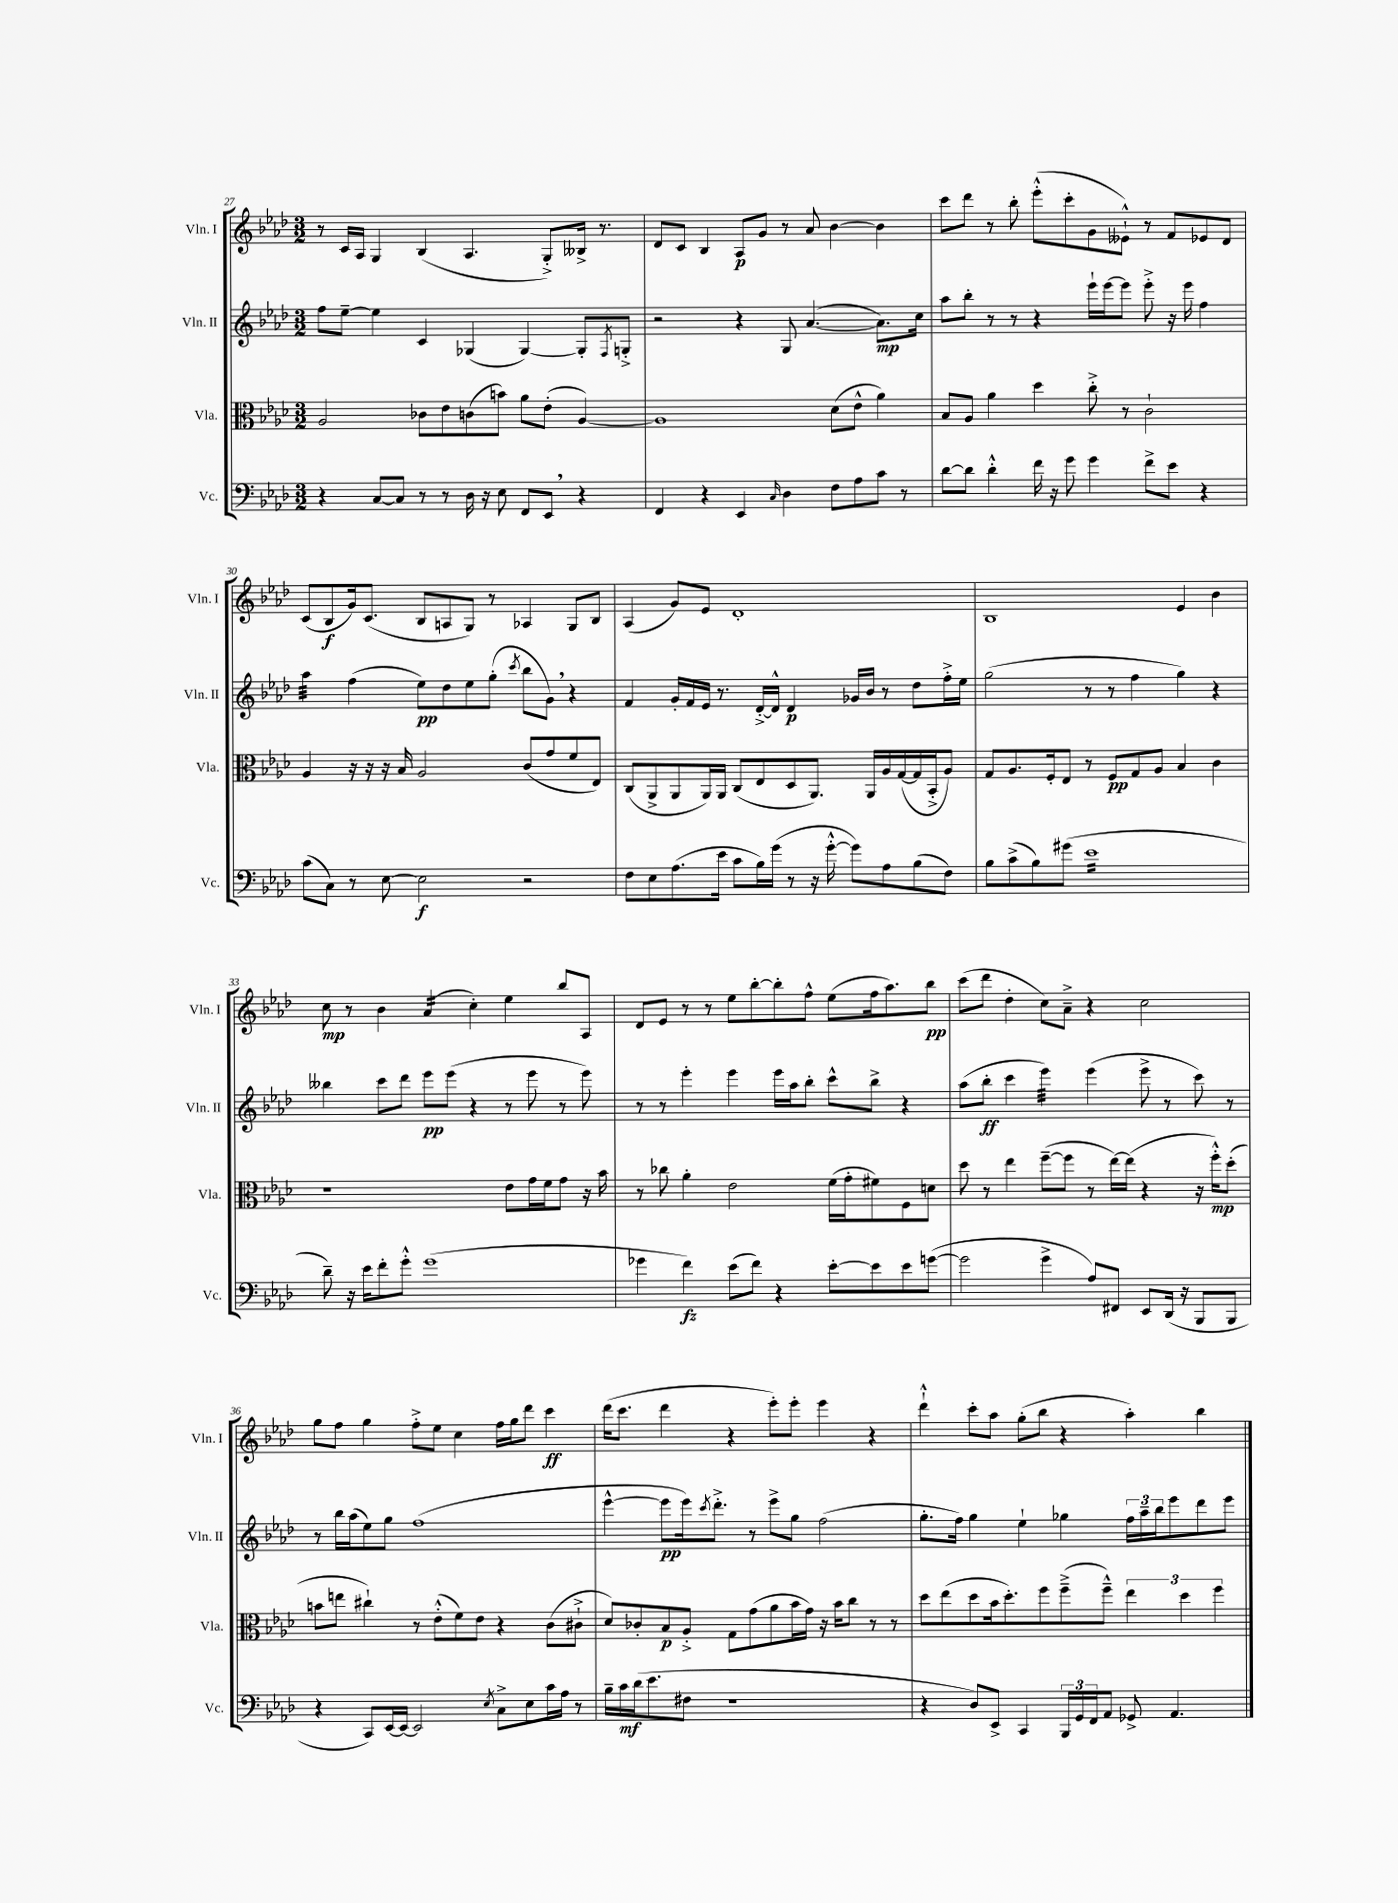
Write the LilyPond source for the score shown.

<<
\new StaffGroup <<
\new Staff = "s0" \with { instrumentName = "Vln. I" shortInstrumentName = "Vln. I" } {
    \clef treble \key aes \major \numericTimeSignature \time 3/2
    r8 c'16 aes16 g4 bes4( aes4. g8-.->) beses16-> r8. |
    des'8 c'8 bes4 aes8\p g'8 r8 aes'8 bes'4~ bes'4 |
    c'''8 des'''8 r8 bes''8-. ees'''8-.-^( c'''8-. g'8 eeses'8-!-^) r8 f'8 ees'8 des'8 |
    c'8( bes8\f g'16) c'8.( bes8 a8 g8) r8 aes4 g8 bes8 |
    aes4( g'8) ees'8 des'1-. |
    bes1 ees'4 bes'4 |
    c''8\mp r8 bes'4 aes'4:16( c''4-.) ees''4 bes''8 aes8 |
    des'8 ees'8 r8 r8 ees''8 bes''8~-. bes''8-. f''8-^ ees''8( f''16 aes''8.) bes''8\pp |
    c'''8( des'''8 des''4-. c''8) aes'8---> r4 c''2 |
    g''8 f''8 g''4 f''8-.-> ees''8 c''4 f''16 g''16 des'''8 c'''4\ff |
    des'''16( c'''8. des'''4 r4 ees'''8-.) ees'''8-. ees'''4 r4 |
    des'''4-!-^ c'''8-. aes''8 g''8-.( bes''8 r4 aes''4-.) bes''4 \bar "|." |
}
\new Staff = "s1" \with { instrumentName = "Vln. II" shortInstrumentName = "Vln. II" } {
    \clef treble \key aes \major \numericTimeSignature \time 3/2
    f''8 ees''8~-- ees''4 c'4 ges4( ges4~) ges8-. \acciaccatura { f8 } g8-.-> |
    r2 r4 g8 aes'4.~( aes'8.\mp) c''16 |
    aes''8 bes''8-. r8 r8 r4 ees'''16-! ees'''16~ ees'''8 ees'''8-.-> r16 ees'''16 f''4 |
    aes''4:32 f''4( ees''8\pp) des''8 ees''8 g''8-.( \acciaccatura { c'''8 } bes''8 g'8) \breathe r4 |
    f'4 g'16-. f'16 ees'16 r8. des'16~-.-> des'16-^ des'4\p ges'16 bes'16 r8 des''8 f''16-.-> ees''16 |
    g''2( r8 r8 f''4 g''4) r4 |
    beses''4 c'''8 des'''8 ees'''8\pp ees'''8( r4 r8 ees'''8 r8 ees'''8) |
    r8 r8 ees'''4-. ees'''4 ees'''16 aes''16 bes''8-. c'''8-^ bes''8-> r4 |
    aes''8( bes''8-.\ff c'''4 ees'''4:32) ees'''4( ees'''8-> r8 c'''8) r8 |
    r8 bes''16 aes''16( ees''8) g''8 f''1( |
    ees'''4~-^ ees'''8\pp ees'''16) \acciaccatura { c'''8 } des'''8.-.-> r8 ees'''8-> g''8 f''2( |
    g''8.-. f''16) g''4 ees''4-! ges''4 \tuplet 3/2 { f''16 aes''16-- bes''16 } ees'''8 des'''8 ees'''8 \bar "|." |
}
\new Staff = "s2" \with { instrumentName = "Vla." shortInstrumentName = "Vla." } {
    \clef alto \key aes \major \numericTimeSignature \time 3/2
    aes2 ces'8 ees'8 c'8( b'8) aes'8 ees'8-.( aes4~) |
    aes1 des'8( ees'8-^ aes'4) |
    bes8 aes8 aes'4 des''4 c''8-.-> r8 c'2-! |
    aes4 r16 r16 r16 bes16 aes2 c'8( g'8 f'8 ees8) |
    c8( aes,8-> aes,8 aes,16) aes,16 c8( ees8 des8 aes,8.) aes,16 aes16 g16~( g16 bes,16-.-> aes8) |
    g8 aes8. f16-. ees8 r8 f8\pp g8 aes8 bes4 c'4 |
    r1 ees'8 g'16 f'16 g'8 r16 bes'16 |
    r8 ces''8 aes'4-. ees'2 f'16( g'16-. fis'8) f8 d'8 |
    des''8 r8 ees''4 f''8~--( f''8 r8 ees''16~) ees''16( r4 r16 f''16-.-^\mp) des''8-.( |
    b'8 e''8 cis''4-!) r8 ees'8-.-^( f'8) ees'8 r4 c'8( cis'8-!-> |
    des'8) ces'8-. bes8\p aes8-.-> g8 g'8( aes'8 bes'16 g'16) r16 bes'16 c''8 r8 r8 |
    des''8 ees''8( des''8 bes'16 des''8.-.) f''8 f''8--->( f''8---^) \tuplet 3/2 { ees''4 des''4 f''4 } \bar "|." |
}
\new Staff = "s3" \with { instrumentName = "Vc." shortInstrumentName = "Vc." } {
    \clef bass \key aes \major \numericTimeSignature \time 3/2
    r4 c8~ c8 r8 r8 des16 r16 ees8 f,8 ees,8 \breathe r4 |
    f,4 r4 ees,4 \grace { c16 } des4 f8 aes8 c'8 r8 |
    des'8~ des'8 des'4-.-^ f'16 r16 g'8 g'4 f'8-> ees'8 r4 |
    c'8( c8) r8 ees8~ ees2\f r2 |
    f8 ees8 aes8.( ees'16 c'8 bes16) g'16( r8 r16 g'16~-.-^ g'8) aes8 bes8( f8) |
    bes8 c'8->( bes8) gis'8( ees'1:16 |
    des'8--) r16 ees'16 f'8-. g'8-.-^ g'1( |
    ges'4 f'4\fz) ees'8( f'8) r4 ees'8~-. ees'8 ees'8 g'8~( |
    g'2 g'4-> aes8) fis,8 ees,8 des,16( r16 bes,,8 bes,,8 |
    r4 c,8) ees,16~ ees,16~ ees,2 \acciaccatura { ees8 } c8-> ees8 c'16 aes16 r8 |
    bes16-- c'16\mf des'16( ees'8. fis8 r1 |
    r4 des8) ees,8-> c,4 \tuplet 3/2 { bes,,16 g,16 f,16 } aes,8 ges,8-> aes,4. \bar "|." |
}
>>
>>
\layout { \context { \Score currentBarNumber = #27 } }
